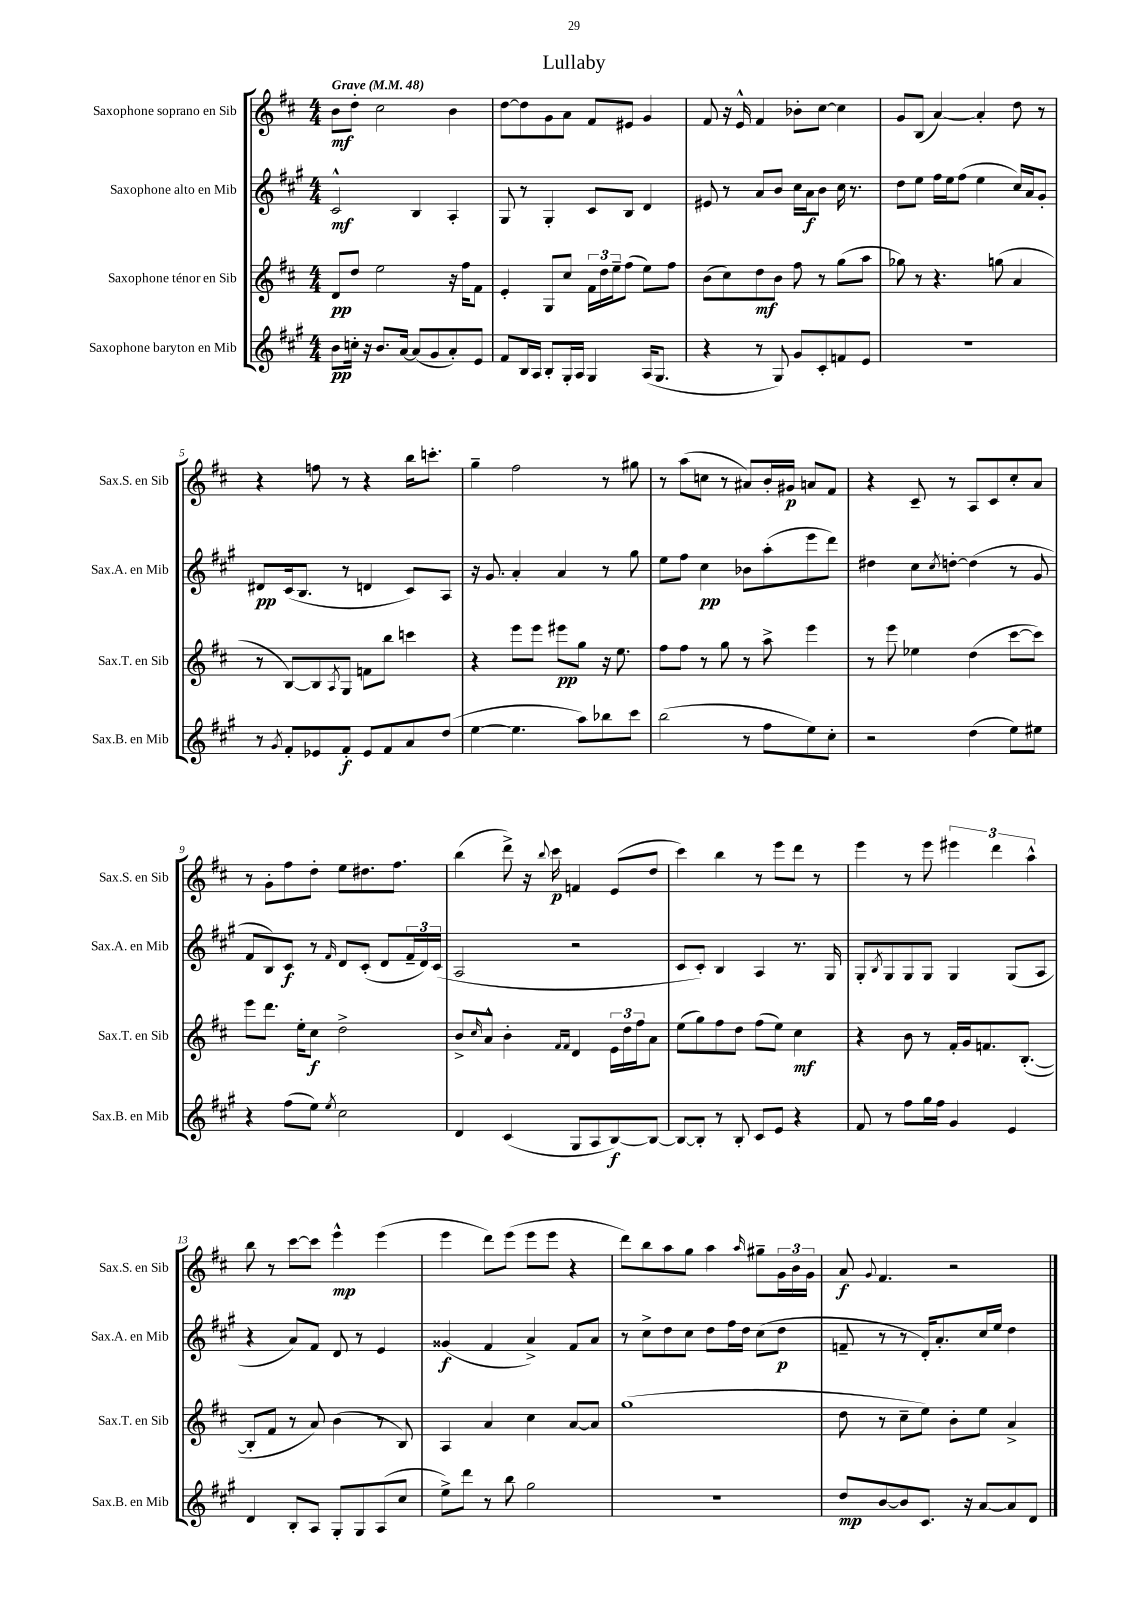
\header { title = "Lullaby" }
<<
\new StaffGroup <<
\new Staff = "s0" \with { instrumentName = "Saxophone soprano en Sib" shortInstrumentName = "Sax.S. en Sib" } {
    \clef treble \key d \major \numericTimeSignature \time 4/4 \tempo "Grave" 4 = 48
    b'8\mf d''8-. cis''2 b'4 |
    d''8~ d''8 g'8 a'8 fis'8 eis'8 g'4 |
    fis'8 r16 e'16-^ fis'4 bes'8-. cis''8~ cis''4 |
    g'8 b8( a'4~) a'4-. d''8 r8 |
    r4 f''8 r8 r4 b''16 c'''8.-. |
    g''4-- fis''2 r8 gis''8 |
    r8 a''8( c''8 r8 ais'8) b'16-. gis'16\p a'8 fis'8 |
    r4 cis'8-- r8 a8 cis'8 cis''8-. a'8 |
    r8 g'8-. fis''8 d''8-. e''8 dis''8. fis''8. |
    b''4( d'''8->) r16 \appoggiatura { b''8 } cis'''16\p f'4 e'8( d''8 |
    cis'''4) b''4 r8 e'''8 d'''8 r8 |
    e'''4 r8 e'''8 \tuplet 3/2 { eis'''4 d'''4 a''4-^ } |
    b''8 r8 cis'''8~ cis'''8 e'''4-^\mp e'''4( |
    e'''4 d'''8) e'''8( e'''8 e'''8 r4 |
    d'''8) b''8 a''8 g''8 a''4 \grace { a''16 } gis''8-- \tuplet 3/2 { g'16 b'16 g'16 } |
    a'8\f \appoggiatura { g'8 } fis'4. r2 \bar "|." |
}
\new Staff = "s1" \with { instrumentName = "Saxophone alto en Mib" shortInstrumentName = "Sax.A. en Mib" } {
    \clef treble \key a \major \numericTimeSignature \time 4/4
    cis'2-^\mf b4 a4-. |
    gis8 r8 gis4-. cis'8 b8 d'4 |
    eis'8 r8 a'8 b'8 cis''16 a'16\f b'8 cis''16 r8. |
    d''8 e''8 fis''16 e''16 fis''8( e''4 cis''16) a'16 gis'8-. |
    dis'8\pp cis'16( b8. r8 d'4 cis'8) a8 |
    r16 gis'8. a'4-. a'4 r8 gis''8 |
    e''8 fis''8 cis''4\pp bes'8 a''8-.( e'''8 d'''8) |
    dis''4 cis''8 \acciaccatura { cis''8 } d''8~-. d''4( r8 gis'8 |
    fis'8 b8) cis'8\f r8 \grace { fis'16 } d'8 cis'8-.( d'8 \tuplet 3/2 { fis'16-- d'16) cis'16( } |
    a2 r2 |
    cis'8 cis'8-.) b4 a4 r8. gis16 |
    gis8-. \acciaccatura { b8 } gis8 gis8 gis8 gis4 gis8( a8 |
    r4 a'8) fis'8 d'8 r8 e'4 |
    gisis'4\f( fis'4 a'4->) fis'8 a'8 |
    r8 cis''8-> d''8 cis''8 d''8 fis''16 d''16 cis''8( d''8\p |
    f'8-- r8 r8 d'16-.) a'8.-. cis''16 e''16 d''4 \bar "|." |
}
\new Staff = "s2" \with { instrumentName = "Saxophone ténor en Sib" shortInstrumentName = "Sax.T. en Sib" } {
    \clef treble \key d \major \numericTimeSignature \time 4/4
    d'8\pp d''8 e''2 r16 fis''16 fis'8 |
    e'4-. g8 cis''8 \tuplet 3/2 { fis'16 d''16 e''16-- } fis''8( e''8) fis''8 |
    b'8( cis''8) d''8\mf b'8 fis''8 r8 g''8( a''8 |
    ges''8) r8 r4. g''8( a'4 |
    r8 b8~) b8 \acciaccatura { a8 } g8 f'8 b''8 c'''4 |
    r4 e'''8 e'''8 eis'''8\pp g''8 r16 e''8. |
    fis''8 fis''8 r8 g''8 r8 a''8-> e'''4 |
    r8 e'''8 ees''4 d''4( cis'''8~ cis'''8) |
    e'''8 d'''8. e''16-. cis''8\f d''2-> |
    b'8-> \grace { cis''16 } a'8-^ b'4-. \grace { fis'16 fis'16 } d'4 \tuplet 3/2 { e'16 d''16 fis''16 } a'8 |
    e''8( g''8) fis''8 d''8 fis''8( e''8) cis''4\mf |
    r4 b'8 r8 fis'16-. g'16 f'8. b8.~-.( |
    b8-. fis'8 r8 a'8) b'4( r8 b8) |
    a4 a'4 cis''4 a'8~ a'8 |
    g''1( |
    d''8 r8 cis''8-- e''8) b'8-. e''8 a'4-> \bar "|." |
}
\new Staff = "s3" \with { instrumentName = "Saxophone baryton en Mib" shortInstrumentName = "Sax.B. en Mib" } {
    \clef treble \key a \major \numericTimeSignature \time 4/4
    b'8\pp c''16-. r16 b'8. a'16~ a'8( gis'8 a'8-.) e'8 |
    fis'8 b16 a16 b8-. gis16-. a16 gis4 a16( gis8. |
    r4 r8 gis8) gis'8 cis'8-. f'8 e'8 |
    R1 |
    r8 \acciaccatura { gis'8 } fis'8-. ees'8 fis'8-.\f ees'8 fis'8 a'8 d''8( |
    e''4~ e''4. a''8) bes''8 cis'''8 |
    b''2( r8 fis''8 e''8) cis''8-. |
    r2 d''4( e''8) eis''8 |
    r4 fis''8( e''8) \acciaccatura { e''8 } cis''2 |
    d'4 cis'4( gis8 a8 b8~\f) b8~ |
    b8~ b8-. r8 b8-. cis'8 e'8 r4 |
    fis'8 r8 fis''8 gis''16 fis''16 gis'4 e'4 |
    d'4 b8-. a8 gis8-. gis8 a8( cis''8 |
    e''8->) d'''8 r8 b''8 gis''2 |
    R1 |
    d''8\mp b'8~ b'8 cis'8. r16 a'8~ a'8 d'8 \bar "|." |
}
>>
>>
